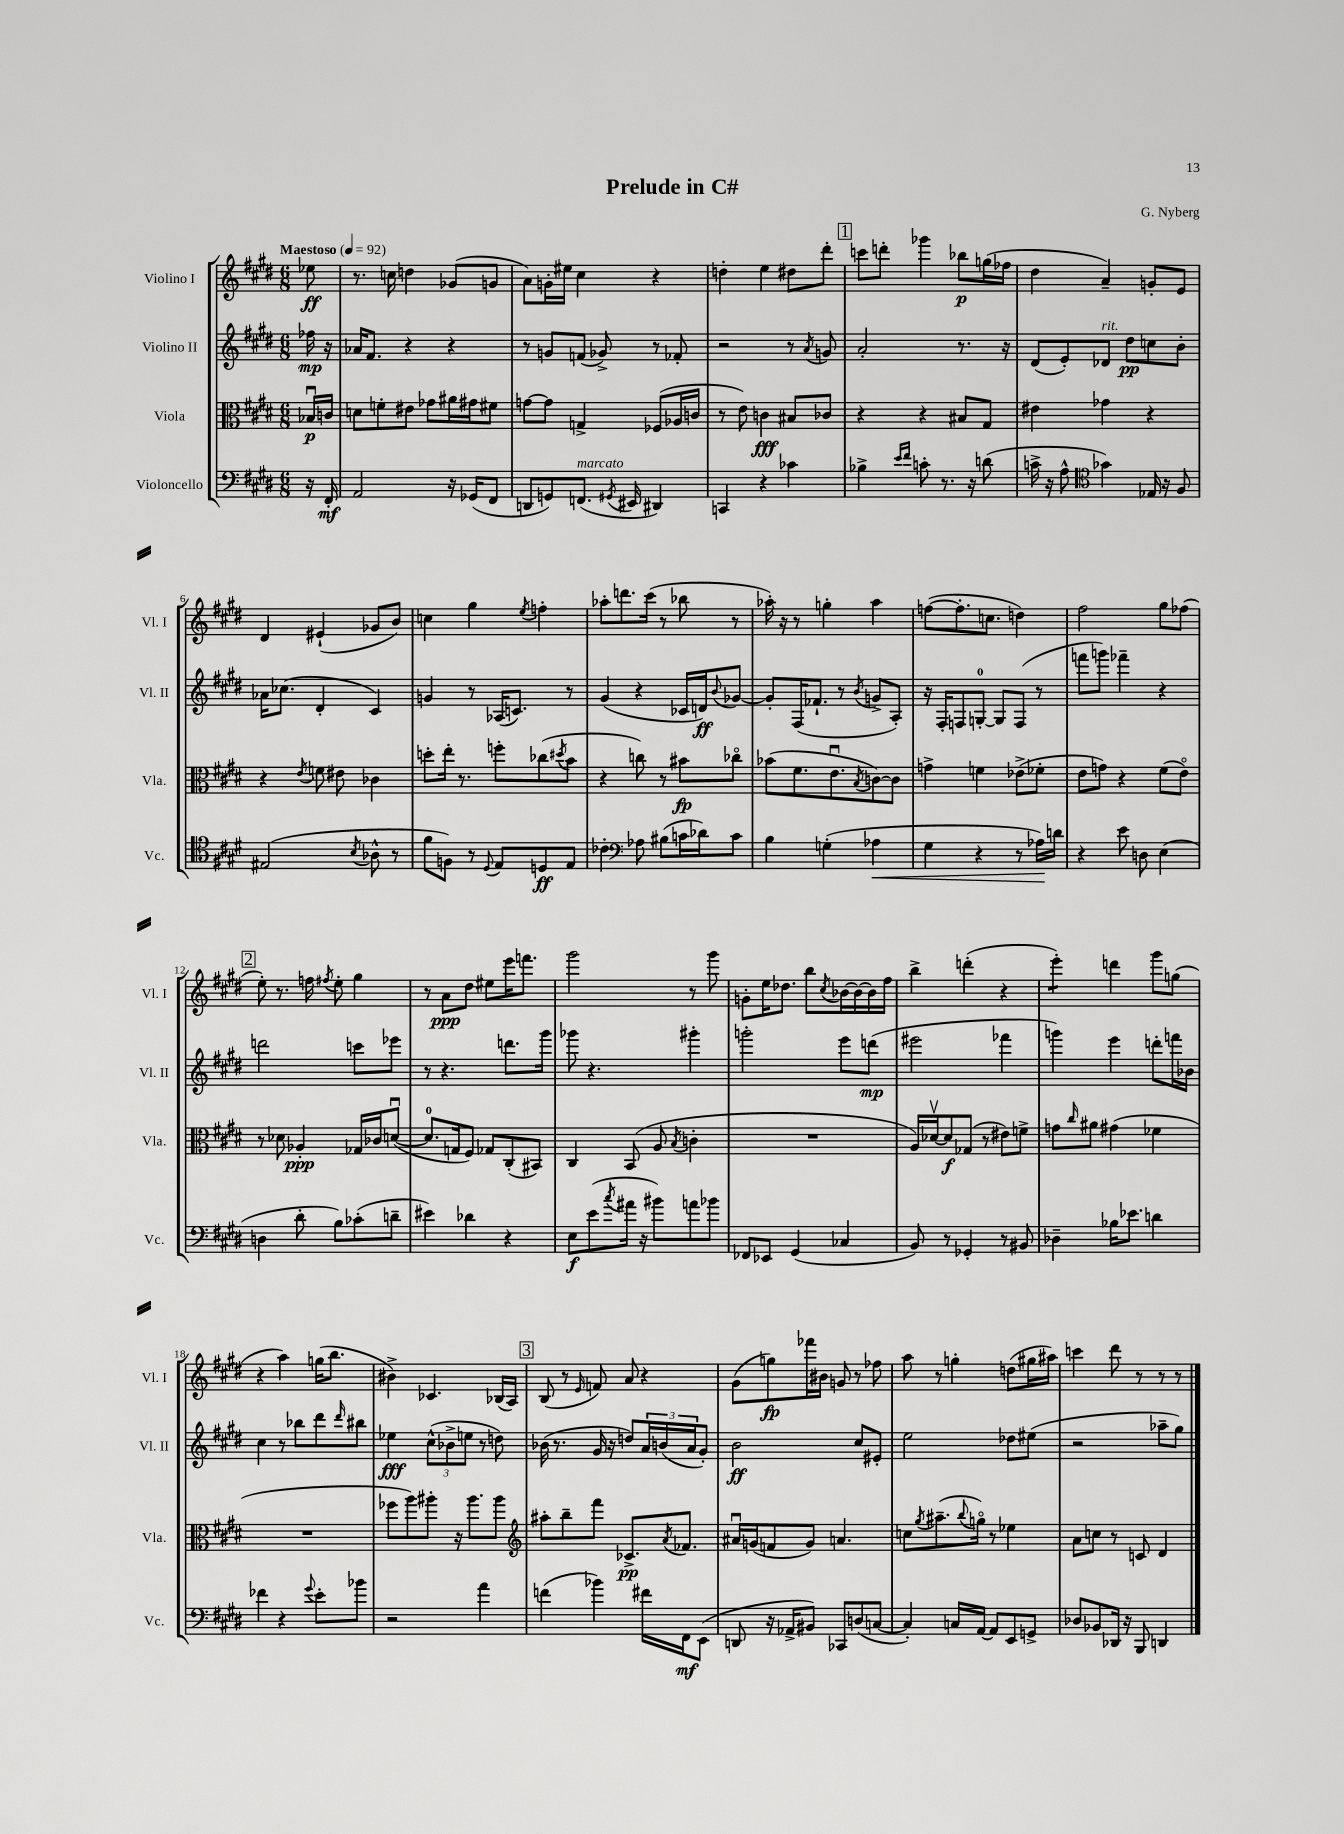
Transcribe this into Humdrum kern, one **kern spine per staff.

**kern	**kern	**kern	**kern
*staff4	*staff3	*staff2	*staff1
*clefF4	*clefC3	*clefG2	*clefG2
*k[f#c#g#d#]	*k[f#c#g#d#]	*k[f#c#g#d#]	*k[f#c#g#d#]
*M6/8	*M6/8	*M6/8	*M6/8
*MM92	*MM92	*MM92	*MM92
16r	16B-u/LL	16ff-\	8ee-\
16FF#'/	16c/JJ	16r	.
=	=	=	=
2AA/	8d\L	16a-/LK	8.r
.	.	8.f#/J	.
.	8f'\	.	.
.	.	.	16cc\
.	8e#\J	4r	4dd\
.	8g-\L	.	.
16r	16a#\L	4r	(8g-/L
(16GG-/LK	16g#\J	.	.
8FF#/J	8f#\J	.	8g/J
=	=	=	=
8DD/L	[8g\L	8r	8a\L)
8GG/)	8g\]J	8g/L	16g'\L
.	.	.	16ee#\JJ
(8.FF/J	4G^/	(8f/J	4cc#\
.	.	8g-^/)	.
8qGG#/	.	.	.
16EE#/	.	.	.
4DD#/)	(8F-/L	8r	4r
.	16A-/L	8f-'/	.
.	16c/JJ	.	.
=	=	=	=
4CC/	8r	2r	4dd'\
.	8e\)	.	.
4r	4c\	.	4ee\
4c-\	8B#/L	8r	8dd#\L
.	.	8qa/	.
.	8c-/J	8g/	8ddd#'\J
=	=	=	=
4B-^\	4r	2a'/	8ccc\L
.	.	.	8ddd'\J
16qqe/LL	.	.	.
16qqf#/JJ	.	.	.
8c'\	4r	.	4ggg-\
8.r	.	.	.
.	8B#/L	8.r	8bb-\L
16r	.	.	.
(8d\	8G#/J	.	(16gg\L
.	.	16r	16ff-\JJ
=	=	=	=
16c^\	4e#\	(8d#/L	4dd#\
16r	.	.	.
8A^^\	.	8e'/)	.
*clefC4	*	*	*
4g-\)	4g-\	8d-/J	4a~/)
.	.	8dd#\L	.
16E-/	4r	8cc\	8g'/L
16r	.	.	.
8F#/	.	8b'\J	8e/J
=	=	=	=
(2E#/	4r	16a-\LK	4d#/
.	.	(8.cc-\J	.
.	8qe/	.	.
.	8f\	4d#'/	(4e#`/
.	8e#\	.	.
8qB/	.	.	.
8A-^^\	4c-\	4c#/)	8g-/L
8r	.	.	8b/J)
=	=	=	=
8f#\L	8dd'\L	4g/	4cc\
8F\J)	16ee'\Jk	.	.
.	8.r	.	.
8r	.	8r	4gg#\
8qqD#/	.	.	.
8E/L	8ff'\L	(16A-/LK	.
.	.	8.c/J)	.
.	.	.	8qee/
8D/	(8cc-\	.	4ff'\
.	8qdd#/	.	.
8E/J	8b\J	8r	.
=	=	=	=
4c-'\	4r	(4g#/	8aa-'\L
.	.	.	8.ddd\
*clefF4	*	*	*
8A-\	8cc\)	4r	.
.	.	.	(16ccc#\Jk
(8B#\L	8r	.	8r
16c\L	8b#\L	16c-/LL	8bb-\
16d-\J)	.	16d/J)	.
.	.	8qqb/	.
8c\J	8cc-o\J	[8g-/J	8r
=	=	=	=
4B\	(8b-\L	8g-'/]L	16aa-'\)
.	.	.	16r
.	8.f#\	(16F#/K	8r
.	.	8.f-`/J	.
(4G'\	.	.	4gg'\
.	8.eu\	.	.
.	.	8r	.
.	8qB/	8qb/	.
4A-\	[8c\)	8g^/L	4aa-\
.	8c\]J	8A'/J)	.
=	=	=	=
4G#\	4g^\	16r	([8ff\L
.	.	16F#'/LK	.
.	.	8F/	8.ff'\]
4r	4f\	[8G'/J	.
.	.	.	8.cc\J
.	.	8G/]L	.
8r	(8e-^\L	(8F/J	4dd\)
16A-\LL)	8f-'\J	8r	.
16d\JJ	.	.	.
=	=	=	=
4r	8e\L	8fff\L	2ff#\
.	8g\J)	8ggg\J)	.
8e\	4r	4fff-~\	.
8D\	.	.	.
(4E\	(8f#\L	4r	8gg#\L
.	8eo\J)	.	(8ff-\J
=	=	=	=
4D\	8r	2ddd\	8ee'\)
.	8d-\	.	8.r
8d#'\	4A-'/	.	.
.	.	.	16ff\
.	.	.	8qff#/
8B\L)	.	.	8ee'\
(8c-'\	16G-/LL	8ccc\L	4gg#\
.	16c-/J	.	.
8d~\J	([8du/J	8eee-\J	.
=	=	=	=
4e#\)	8.d/]L	8r	8r
.	.	4.r	8a\L
.	16G/k	.	.
4d-\	8F#/J)	.	8dd#\J
.	8G-/L	.	8ee#\L
4r	(8C#'/	8.ddd\L	16eee\K
.	.	.	8.fff\J
.	8BB#/J)	.	.
.	.	16ggg#\Jk	.
=	=	=	=
8E\L	4C#/	8ggg-\	2ggg#\
(8e\	.	4.r	.
8qcc#/	.	.	.
16a#\Jk	(8BB/	.	.
16r	.	.	.
8b#\L)	8A/	.	.
.	8qB/	.	.
8a\	4c'\	4ggg#'\	8r
8b-\J	.	.	8ggg#\
=	=	=	=
8FF-/L	2.r	2ggg'\	8g'\L
8EE-/J	.	.	16ee\K
.	.	.	8.dd-\J
(4GG#/	.	.	.
.	.	.	8bb\L
.	.	.	8qcc#/
4C-/	.	8eee\L	[16b-\L
.	.	.	16b-\_
.	.	(8ddd\J	16b-\]
.	.	.	16ff#\JJ
=	=	=	=
8BB/)	16A/LL)	2eee#\	4bb^\
.	[16d-v/J	.	.
8r	8d-/]	.	.
4GG-'/	(8G-/J	.	(4ddd'\
.	8r	.	.
8r	8e#\L)	4fff-\	4r
8BB#/	8f^\J	.	.
=	=	=	=
4D-~\	8g\L	4ggg\)	4eee'\)
.	16qqcc#/	.	.
.	8a#\J	.	.
16B-\LK	(4g#\	4eee\	4ddd\
8.e-\J	.	.	.
4d\	4f-\	8ddd'\L	8ggg#\L
.	.	16fff\L	(8gg\J
.	.	16b-\JJ	.
=	=	=	=
4f-\	2.r	4cc#\	4r
4r	.	8r	4aa\)
.	.	8bb-\L	.
8qqg#/	.	.	.
8e'\L	.	8ddd#\	(16gg\LK
.	.	.	8.bb\J
.	.	16qqddd#/	.
8b-\J	.	8bb#\J	.
=	=	=	=
2r	8ff-\L	4ee-\	4b#^\)
.	8aa\)	.	.
.	8aa#'\J	(12cc#^^\L	4.c-/
.	.	12b-^\	.
.	16r	.	.
.	.	12ee\J	.
.	8.aa#\L	.	.
4a\	.	8r	.
.	8aa#\J	8dd\)	(16B-/LL
.	.	.	16A/JJ)
=	=	=	=
*	*clefG2	*	*
(4f\	8aa#'\L	(16b-\	(8B/
.	.	8.r	.
.	8bb~\	.	8r
.	.	.	16qqe/
4b-\)	8fff#\J	16g#/	8f/)
.	.	16r	.
.	8.c-^/L	8dd/L)	8a/
16f#\LL	.	24a/L	4r
.	.	(24b/	.
.	8qa/	.	.
16FF#\J	8.f-/J	.	.
.	.	24a/J	.
(8EE\J	.	8g#'/J)	.
=	=	=	=
8DD/	16a#u/LL	2b\	(8g#\L
.	(16g/J	.	.
16r	8f/	.	8gg\)
16AA-^/LK	.	.	.
8BB#/J)	8g/J)	.	16fff-\L
.	.	.	16b#\JJ
8CC-/L	4.a/	.	8g/
(8D/	.	8cc#/L	8r
[8C/J	.	8e#'/J	8ff-\
=	=	=	=
4C'/])	8cc\L	2ee\	8aa\
.	8qgg#/	.	.
.	(8.aa#~\	.	8r
16C/LL	.	.	4gg'\
.	8qqbb/	.	.
[16AA/JJ	16ggo\Jk)	.	.
8AA/]L	8r	.	.
8EE/	4ee-\	8dd-\L	(8dd\L
8GG^/J	.	(8ee#\J	16gg#\L
.	.	.	16aa#\JJ)
=	=	=	=
8D-/L	8a\L	2r	4ccc\
8BB-/	8cc\J	.	.
16DD-/Jk	8r	.	8ddd#\
16r	.	.	.
8BBB/	8c/	.	8r
4DD/	4d#/	8aa-~\L	8r
.	.	8gg#\J)	8r
==	==	==	==
*-	*-	*-	*-
